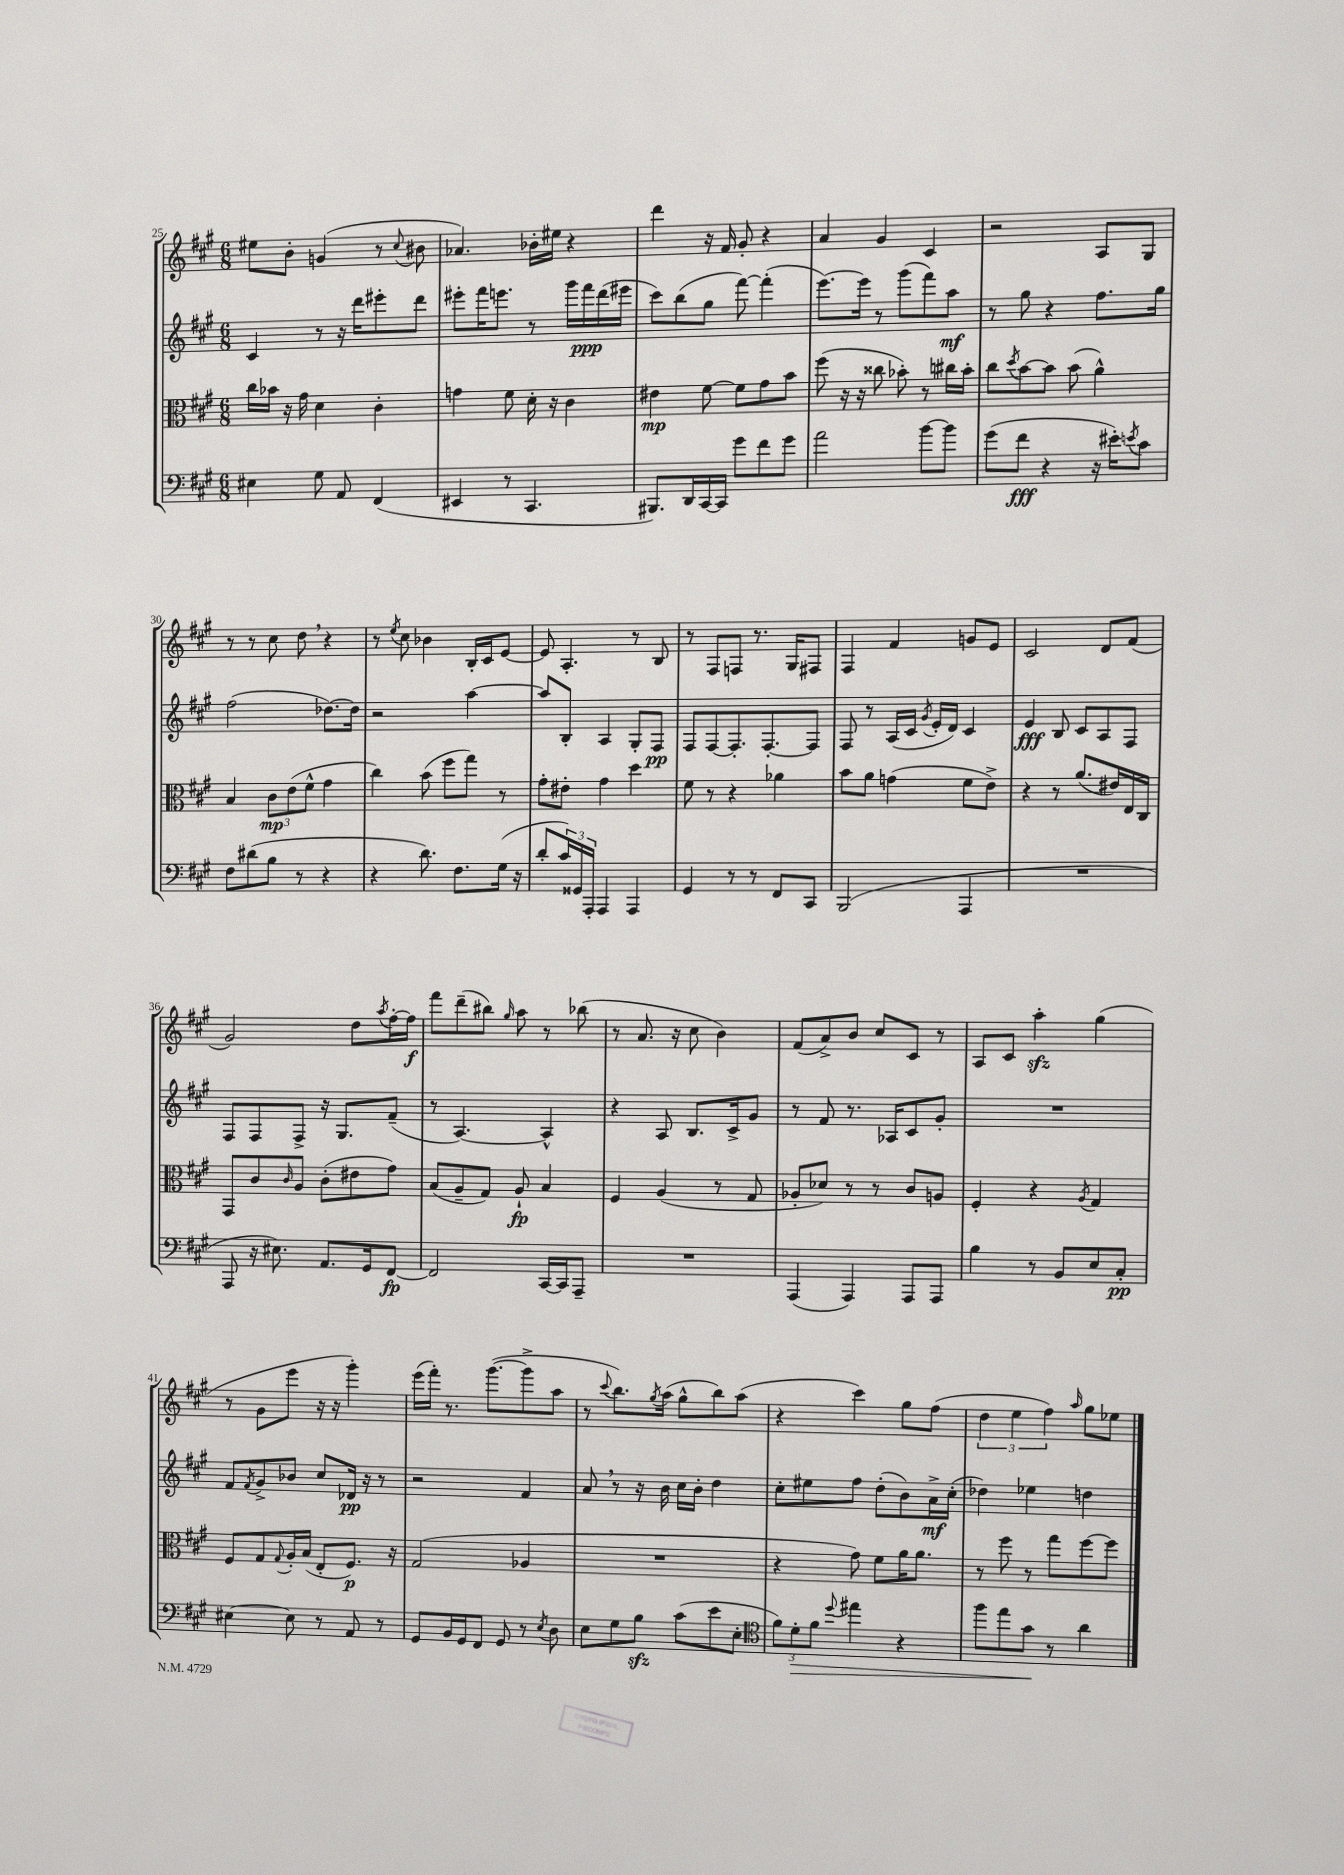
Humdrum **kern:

**kern	**dynam	**kern	**dynam	**kern	**dynam	**kern	**dynam
*part4	*part4	*part3	*part3	*part2	*part2	*part1	*part1
*staff4	*staff4	*staff3	*staff3	*staff2	*staff2	*staff1	*staff1
*clefF4	*	*clefC3	*	*clefG2	*	*clefG2	*
*k[f#c#g#]	*	*k[f#c#g#]	*	*k[f#c#g#]	*	*k[f#c#g#]	*
*M6/8	*	*M6/8	*	*M6/8	*	*M6/8	*
=25	=25	=25	=25	=25	=25	=25	=25
4E#X\	.	16cc#\LL	.	4c#/	.	8ee#X\L	.
.	.	16b-X\JJ	.	.	.	.	.
.	.	16r	.	.	.	8b'\J	.
.	.	16g#\	.	.	.	.	.
8G#\	.	4d\	.	8r	.	(4gn/	.
8AA/	.	.	.	16r	.	.	.
.	.	.	.	16ddd\KL	.	.	.
(4FF#/	.	4c#'\	.	8eee#X'\	.	8r	.
.	.	.	.	.	.	8qqcc#/	.
.	.	.	.	8ddd\J	.	8b#X\	.
=26	=26	=26	=26	=26	=26	=26	=26
4EE#X/	.	4gn\	.	8eee#X'\L	.	4.a-X/)	.
.	.	.	.	16fff#\K	.	.	.
.	.	.	.	8.eeen\J	.	.	.
8r	.	8f#\	.	.	.	.	.
4.CC#/	.	16d'\	.	8r	.	16b-X'\LL	.
.	.	16r	.	.	.	16ee#X\JJ	.
.	.	4c#\	.	16ggg#\LL	.	4r	.
.	.	.	.	16fff#\	ppp	.	.
.	.	.	.	(16ddd\	.	.	.
.	.	.	.	16eee#X\JJ	.	.	.
=27	=27	=27	=27	=27	=27	=27	=27
8.BBB#X/L)	.	4e#X\	mp	8ccc#\L)	.	4ddd\	.
.	.	.	.	(8bb\	.	.	.
16DD/L	.	.	.	.	.	.	.
[16CC#/	.	[8f#\	.	8gg#\J	.	16r	.
16CC#/JJ]	.	.	.	.	.	16f#/	.
8g#\L	.	8f#\L]	.	[8fff#\)	.	8g#'/	.
8f#\	.	8g#\	.	(4fff#'\]	.	4r	.
8g#\J	.	8b\J	.	.	.	.	.
=28	=28	=28	=28	=28	=28	=28	=28
2a\	.	(8ff#\	.	[8.eee\L)	.	4a/	.
.	.	16r	.	.	.	.	.
.	.	16r	.	16eee\Jk]	.	.	.
.	.	8cc##X\	.	8r	.	4g#/	.
.	.	8b-X'\)	.	(8ggg#\L	.	.	.
[8b\L	.	8r	.	8fff#\)	.	4c#/	.
8b\J]	.	16cc#X\LL	.	8aa\J	mf	.	.
.	.	16b-'\JJ	.	.	.	.	.
=29	=29	=29	=29	=29	=29	=29	=29
(8g#\L	.	8cc#\L	.	8r	.	2r	.
.	.	8qdd/	.	.	.	.	.
8f#\J	fff	[8b\	.	8gg#\	.	.	.
4r	.	8b\J]	.	4r	.	.	.
.	.	(8b\	.	.	.	.	.
16r	.	4a^^\)	.	8.ff#\L	.	8A/L	.
16e#X'\KL)	.	.	.	.	.	.	.
8qen/	.	.	.	.	.	.	.
8c#\J	.	.	.	.	.	8G#/J	.
.	.	.	.	16gg#\Jk	.	.	.
!!LO:LB:g=z
=30	=30	=30	=30	=30	=30	=30	=30
8F#\L	.	4B/	.	(2ff#\	.	8r	.
(8d#X\	.	.	.	.	.	8r	.
8B\J	.	12c#\L	mp	.	.	8cc#\	.
.	.	(12e\	.	.	.	.	.
8r	.	.	.	.	.	8dd,\	.
.	.	12f#^^\J	.	.	.	.	.
4r	.	4g#\	.	[8.dd-X\L)	.	4r	.
.	.	.	.	16dd-\Jk]	.	.	.
=31	=31	=31	=31	=31	=31	=31	=31
4r	.	4cc#\)	.	2r	.	8r	.
.	.	.	.	.	.	8qee/	.
.	.	.	.	.	.	8cc#\	.
8.d\)	.	(8b\	.	.	.	4b-X\	.
.	.	8ff#\L	.	.	.	.	.
8.F#\L	.	.	.	.	.	.	.
.	.	8gg#\J)	.	[4aa\	.	16B'/LL	.
.	.	.	.	.	.	16c#/J	.
(16G#\Jk	.	8r	.	.	.	[8e/J	.
16r	.	.	.	.	.	.	.
=32	=32	=32	=32	=32	=32	=32	=32
8d'/L	.	8g#'\L	.	8aa/L]	.	8e/]	.
24c#/L)	.	8e#X'\J	.	8B'/J	.	4.A'/	.
24GG##X/	.	.	.	.	.	.	.
24AAA'/JJ	.	.	.	.	.	.	.
4AAA/	.	4g#\	.	4A/	.	.	.
4AAA/	.	4dd\	.	8G#'/L	.	8r	.
.	.	.	.	8F#/J	pp	8B/	.
=33	=33	=33	=33	=33	=33	=33	=33
4GG#/	.	8f#\	.	8F#/L	.	8r	.
.	.	8r	.	[8F#/	.	8F#/L	.
8r	.	4r	.	8.F#'/]	.	8Fn/J	.
8r	.	.	.	.	.	8.r	.
.	.	.	.	[8.F#'/	.	.	.
8FF#/L	.	4a-X\	.	.	.	.	.
.	.	.	.	.	.	16G#/KL	.
8CC#/J	.	.	.	8F#/J]	.	8F#X/J	.
=34	=34	=34	=34	=34	=34	=34	=34
(2BBB/	.	8b\L	.	8F#/	.	4F#/	.
.	.	8a\J	.	8r	.	.	.
.	.	(4gn\	.	(16A/LL	.	4f#/	.
.	.	.	.	16c#/JJ	.	.	.
.	.	.	.	8qg#/	.	.	.
.	.	.	.	16e'/LL	.	.	.
.	.	.	.	16d/JJ)	.	.	.
4AAA/	.	8f#\L	.	4c#/	.	8gn/L	.
.	.	8e^\J)	.	.	.	8e/J	.
=35	=35	=35	=35	=35	=35	=35	=35
2.r	.	4r	.	4e/	fff	2c#/	.
.	.	8r	.	8B/	.	.	.
.	.	(8.a/L	.	8c#/L	.	.	.
.	.	.	.	8A/	.	8d/L	.
.	.	16e#X/L)	.	.	.	.	.
.	.	16E/	.	8F#/J	.	(8f#/J	.
.	.	16C#/JJ	.	.	.	.	.
!!LO:LB:g=z
=36	=36	=36	=36	=36	=36	=36	=36
8AAA/	.	8GG#/L	.	8F#/L	.	2g#/)	.
16r	.	8c#/	.	8F#/	.	.	.
8.E#X\)	.	.	.	.	.	.	.
.	.	16qqc#/	.	.	.	.	.
.	.	8A/J	.	8F#^/J	.	.	.
8.AA/L	.	(8c#'\L	.	16r	.	.	.
.	.	.	.	8.G#/L	.	.	.
.	.	8e#X\	.	.	.	8dd\L	.
16GG#/k	.	.	.	.	.	.	.
.	.	.	.	.	.	8qaa/	.
[8FF#/J	fp	8g#\J)	.	(8f#~/J	.	[16ff#'\L	.
.	.	.	.	.	.	16ff#\JJ]	f
=37	=37	=37	=37	=37	=37	=37	=37
2FF#/]	.	(8B/L	.	8r	.	8fff#\L	.
.	.	8A~/	.	[4.A/)	.	(8ddd~\	.
.	.	8G#/J)	.	.	.	8bb#X\J)	.
.	.	.	.	.	.	16qqgg#/	.
.	.	8A`/	fp	.	.	8aa\	.
[16CC#/LL	.	4B/	.	4A^^/]	.	8r	.
16CC#/J]	.	.	.	.	.	.	.
8AAA~/J	.	.	.	.	.	(8bb-X\	.
=38	=38	=38	=38	=38	=38	=38	=38
2.r	.	4F#/	.	4r	.	8r	.
.	.	.	.	.	.	8.a/	.
.	.	(4A/	.	8A/	.	.	.
.	.	.	.	.	.	16r	.
.	.	.	.	8.B/L	.	8cc#\	.
.	.	8r	.	.	.	4b\)	.
.	.	.	.	16c#^/k	.	.	.
.	.	8G#/	.	8g#/J	.	.	.
=39	=39	=39	=39	=39	=39	=39	=39
(4AAA/	.	8A-X'/L	.	8r	.	(8f#/L	.
.	.	8d-X/J)	.	8f#/	.	8a^/)	.
4AAA/)	.	8r	.	8.r	.	8b/J	.
.	.	8r	.	.	.	8cc#/L	.
.	.	.	.	16A-X/KL	.	.	.
8AAA/L	.	8c#/L	.	8c#/	.	8c#/J	.
8AAA/J	.	8An/J	.	8g#'/J	.	8r	.
=40	=40	=40	=40	=40	=40	=40	=40
4B\	.	4F#'/	.	2.r	.	8A/L	.
.	.	.	.	.	.	8c#/J	.
8r	.	4r	.	.	.	4aazz'\	.
8BB/L	.	.	.	.	.	.	.
.	.	8qA/	.	.	.	.	.
8E/	.	4G#/	.	.	.	(4gg#\	.
8C#'/J	pp	.	.	.	.	.	.
!!LO:LB:g=z
=41	=41	=41	=41	=41	=41	=41	=41
[4E#X\	.	8F#/L	.	8f#/L	.	8r	.
.	.	.	.	8qf#/	.	.	.
.	.	8G#/	.	8g#^/	.	8g#\L	.
.	.	8qqG#/	.	.	.	.	.
8E#\]	.	16A'/L	.	8b-X/J	.	8eee\J	.
.	.	(16B/JJ	.	.	.	.	.
8r	.	8E'/L	.	8cc#/L	.	16r	.
.	.	.	.	.	.	16r	.
8AA/	.	8.F#/J)	p	16d-X/Jk	pp	4ggg#'\)	.
.	.	.	.	16r	.	.	.
8r	.	.	.	8r	.	.	.
.	.	16r	.	.	.	.	.
=42	=42	=42	=42	=42	=42	=42	=42
8GG#/L	.	(2G#/	.	2r	.	(16eee\LL	.
.	.	.	.	.	.	16fff#'\JJ)	.
16BB/L	.	.	.	.	.	8.r	.
16GG#/J	.	.	.	.	.	.	.
8FF#/J	.	.	.	.	.	.	.
.	.	.	.	.	.	([8.ggg#\L	.
8GG#/	.	.	.	.	.	.	.
8r	.	4A-X/	.	4f#/	.	8ggg#^\]	.
8qE/	.	.	.	.	.	.	.
8D\	.	.	.	.	.	8aa\J	.
=43	=43	=43	=43	=43	=43	=43	=43
8E\L	.	2.r	.	8a,/	.	8r	.
.	.	.	.	.	.	8qqccc#/	.
8G#\	.	.	.	8r	.	8.bb\L)	.
8Bzz\J	.	.	.	16r	.	.	.
.	.	.	.	.	.	8qgg#/	.
.	.	.	.	16b\	.	(16aa\Jk	.
(8c#\L	.	.	.	16cc#\LL	.	8gg#^^\L	.
.	.	.	.	16b'\JJ	.	.	.
8e\	.	.	.	4dd\	.	8bb\)	.
8E'\J	.	.	.	.	.	(8aa\J	.
=44	=44	=44	=44	=44	=44	=44	=44
*clefC4	*	*	*	*	*	*	*
12f#\L)	.	4r	.	8cc#'\L	.	4r	.
!	!LO:HP:b	!	!	!	!	!	!
12d'\	>	.	.	.	.	.	.
.	.	.	.	8ee#X\	.	.	.
12f#\J	.	.	.	.	.	.	.
8qqdd/	.	.	.	.	.	.	.
4ee#X\	.	8g#\)	.	8ff#\J	.	4ccc#\)	.
.	.	8f#\L	.	(8dd'\L	.	.	.
4r	.	16a\K	.	8b\)	.	8gg#\L	.
.	.	8.a\J	.	.	.	.	.
.	.	.	.	16a^\L	mf	(8ff#\J	.
.	.	.	.	(16cc#'\JJ	.	.	.
=45	=45	=45	=45	=45	=45	=45	=45
8ff#\L	.	8r	.	4dd-X\)	.	6dd\	.
8ee\	.	8ff#\	.	.	.	.	.
.	.	.	.	.	.	6ee\	.
8g#\J	.	8r	.	4ee-X\	.	.	.
.	.	.	.	.	.	6ff#\)	.
8r	]	8gg#\L	.	.	.	.	.
.	.	.	.	.	.	16qqaa/	.
4a\	.	[8ff#\	.	4ddn\	.	8gg#\L	.
.	.	8ff#\J]	.	.	.	8ee-X\J	.
==	==	==	==	==	==	==	==
*-	*-	*-	*-	*-	*-	*-	*-
